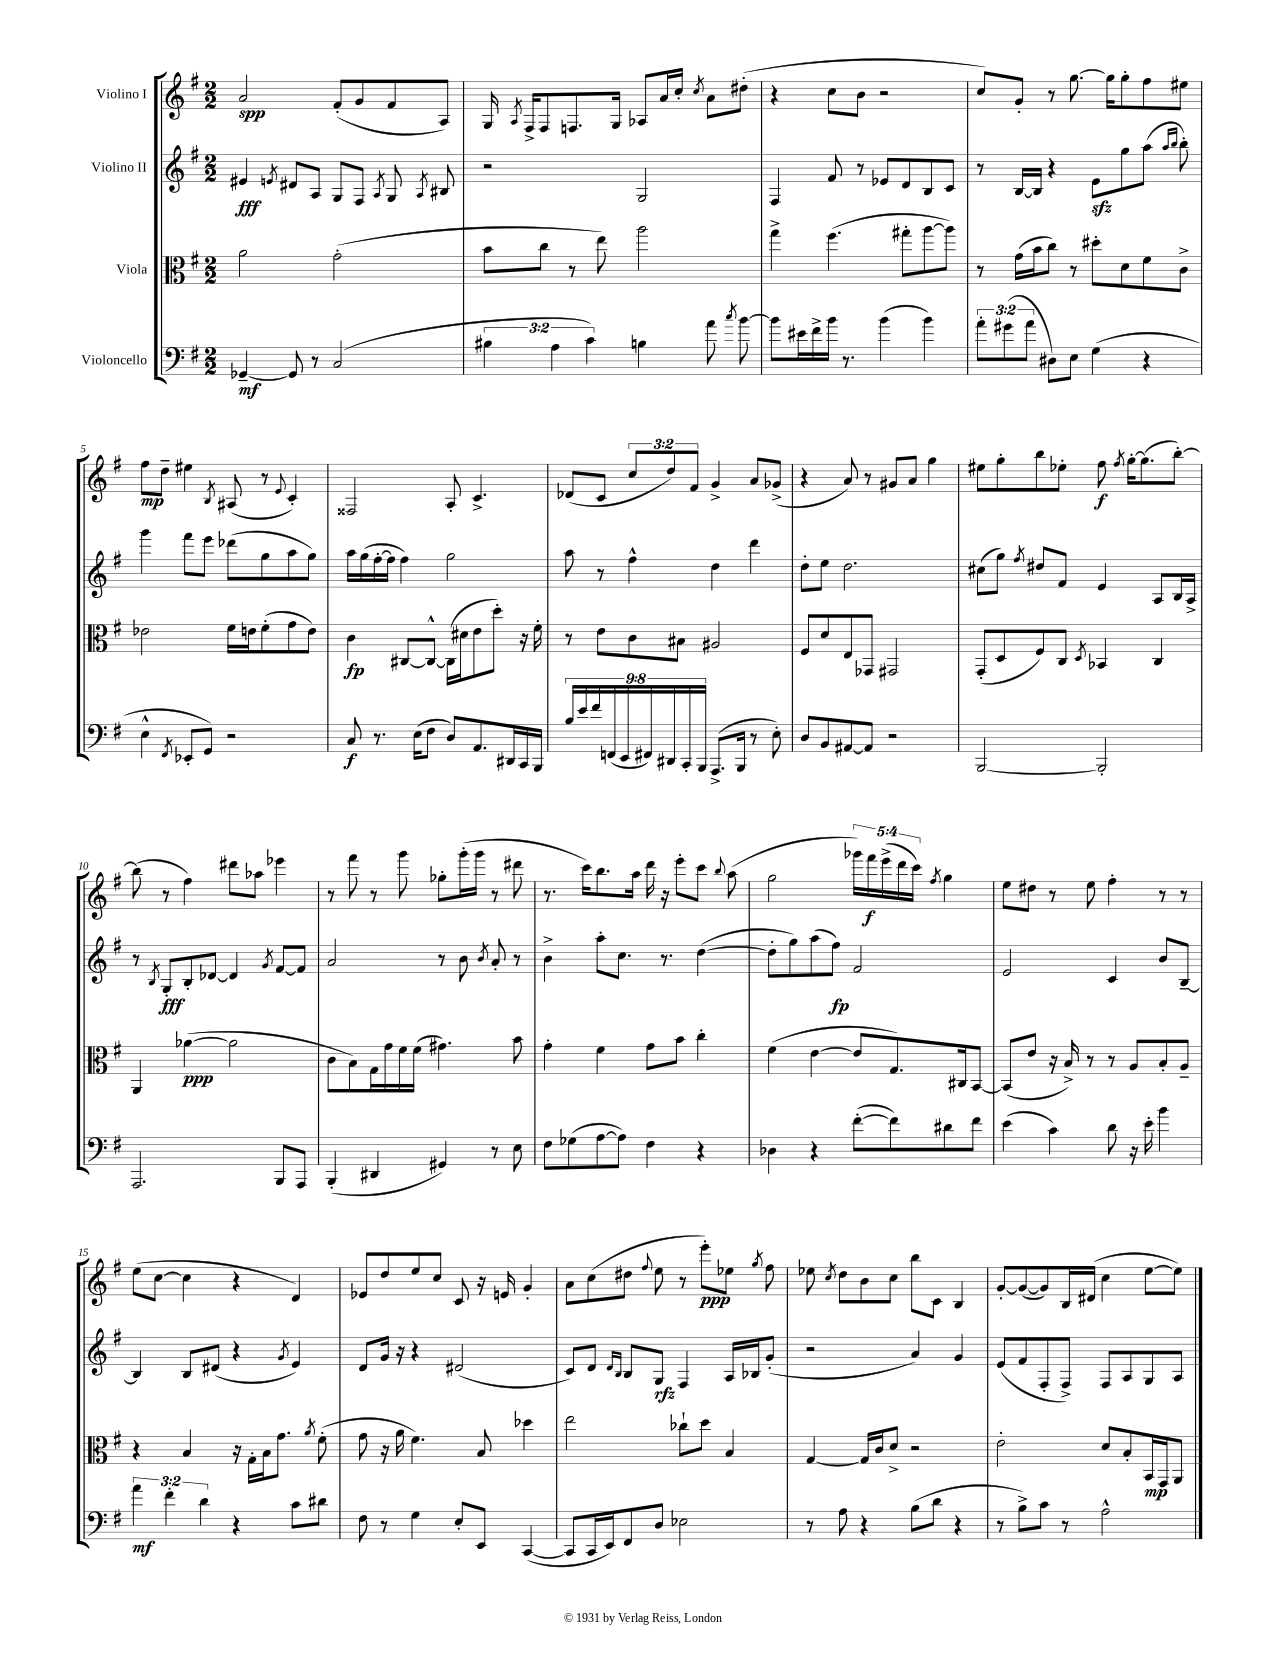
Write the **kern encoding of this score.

**kern	**dynam	**kern	**dynam	**kern	**dynam	**kern	**dynam
*part4	*part4	*part3	*part3	*part2	*part2	*part1	*part1
*staff4	*staff4	*staff3	*staff3	*staff2	*staff2	*staff1	*staff1
*I"Violoncello	*	*I"Viola	*	*I"Violino II	*	*I"Violino I	*
*clefF4	*	*clefC3	*	*clefG2	*	*clefG2	*
*k[f#]	*	*k[f#]	*	*k[f#]	*	*k[f#]	*
*M2/2	*	*M2/2	*	*M2/2	*	*M2/2	*
=1	=1	=1	=1	=1	=1	=1	=1
[4GG-X~/	mf	2a\	.	4e#X/	fff	2a/	spp
.	.	.	.	8qen/	.	.	.
8GG-/]	.	.	.	8d#X/L	.	.	.
8r	.	.	.	8A/J	.	.	.
(2C/	.	(2g'\	.	8G/L	.	(8f#'/L	.
.	.	.	.	8F#/J	.	8g/	.
.	.	.	.	8qA/	.	.	.
.	.	.	.	8G/	.	8f#/	.
.	.	.	.	8qA/	.	.	.
.	.	.	.	8B#X/	.	8A/J)	.
=2	=2	=2	=2	=2	=2	=2	=2
6B#X\	.	8b\L	.	2r	.	16G/	.
.	.	.	.	.	.	8qA/	.
.	.	.	.	.	.	16F#^/KL	.
.	.	8cc\J	.	.	.	8F#/	.
6A\	.	.	.	.	.	.	.
.	.	8r	.	.	.	8.Fn/	.
6c\)	.	.	.	.	.	.	.
.	.	8ee\)	.	.	.	.	.
.	.	.	.	.	.	16G/Jk	.
4Bn\	.	2aa\	.	2G/	.	8A-X/L	.
.	.	.	.	.	.	16a/L	.
.	.	.	.	.	.	16cc'/JJ	.
.	.	.	.	.	.	8qcc/	.
8a\	.	.	.	.	.	8a\L	.
8qcc/	.	.	.	.	.	.	.
[8b\	.	.	.	.	.	(8dd#X'\J	.
=3	=3	=3	=3	=3	=3	=3	=3
8b\L]	.	4gg^\	.	4F#/	.	4r	.
16e#X\L	.	.	.	.	.	.	.
16f#^\	.	.	.	.	.	.	.
16b\JJ	.	(4.ff#\	.	8f#/	.	8cc\L	.
8.r	.	.	.	.	.	.	.
.	.	.	.	8r	.	8b\J	.
(4b\	.	.	.	8e-X/L	.	2r	.
.	.	8gg#X'\L	.	8d/	.	.	.
4b\)	.	[8aa\	.	8B/	.	.	.
.	.	8aa\J])	.	8c/J	.	.	.
=4	=4	=4	=4	=4	=4	=4	=4
12a'\L	.	8r	.	8r	.	8cc/L)	.
(12g#X\	.	.	.	.	.	.	.
.	.	(16g\LL	.	[16B/LL	.	8g'/J	.
12a\J	.	.	.	.	.	.	.
.	.	16b\J	.	16B/JJ]	.	.	.
8D#X\L)	.	8cc\J)	.	4r	.	8r	.
8E\J	.	8r	.	.	.	[8.gg\	.
(4G\	.	8dd#X'\L	.	8ezz\L	.	.	.
.	.	.	.	.	.	16gg\KL]	.
.	.	8d\	.	8gg\	.	8gg'\	.
4r	.	8f#\	.	(8aa\J	.	8ff#\	.
.	.	.	.	16qqaa/LL	.	.	.
.	.	.	.	16qqbb/JJ	.	.	.
.	.	8c^\J	.	8bb'\)	.	8ee#X\J	.
!!LO:LB:g=z
=5	=5	=5	=5	=5	=5	=5	=5
4E^^\	.	2e-X\	.	4ggg\	.	8ff#\L	mp
.	.	.	.	.	.	8dd~\J	.
8qFF#/	.	.	.	.	.	.	.
8EE-X'/L	.	.	.	8fff#\L	.	4ee#X\	.
8GG/J)	.	.	.	8eee\J	.	.	.
.	.	.	.	.	.	8qB/	.
2r	.	16f#\LL	.	(8ddd-X\L	.	(8A#X/	.
.	.	16en\J	.	.	.	.	.
.	.	(8f#'\	.	8gg\	.	8r	.
.	.	.	.	.	.	8qqe/	.
.	.	8g\	.	8aa\	.	4c'/)	.
.	.	8e\J)	.	8gg\J)	.	.	.
=6	=6	=6	=6	=6	=6	=6	=6
8C/	f	4c\	fp	16aa\LL	.	2F##X/	.
.	.	.	.	(16gg\	.	.	.
8.r	.	.	.	[16ff#'\	.	.	.
.	.	.	.	16ff#\JJ]	.	.	.
.	.	[8C#X/L	.	4ff#\)	.	.	.
(16E\KL	.	.	.	.	.	.	.
8F#\J	.	8C#^^/J_	.	.	.	.	.
8D/L)	.	(16C#\LL]	.	2gg\	.	8A'/	.
.	.	16d#X\J	.	.	.	.	.
8.AA/	.	8e\	.	.	.	4.c^/	.
.	.	8dd'\J)	.	.	.	.	.
16DD#X/L	.	.	.	.	.	.	.
16CC/	.	16r	.	.	.	.	.
16BBB/JJ	.	16f#'\	.	.	.	.	.
=7	=7	=7	=7	=7	=7	=7	=7
18B/LL	.	8r	.	8aa\	.	(8d-X/L	.
18e/	.	.	.	.	.	.	.
18f#/	.	.	.	.	.	.	.
.	.	8e\L	.	8r	.	8c/J	.
(18FFn/	.	.	.	.	.	.	.
18EE/	.	.	.	.	.	.	.
.	.	8c\	.	4ff#^^\	.	12cc/L	.
18FF#X/)	.	.	.	.	.	.	.
18DD#X/	.	.	.	.	.	12dd/)	.
.	.	8B#X\J	.	.	.	.	.
18CC'/	.	.	.	.	.	.	.
.	.	.	.	.	.	12f#/J	.
18BBB/JJ	.	.	.	.	.	.	.
(8.AAA^/L	.	2A#X/	.	4dd\	.	4g^/	.
16BBB/Jk	.	.	.	.	.	.	.
8r	.	.	.	4ddd\	.	8a/L	.
8E'\)	.	.	.	.	.	(8g-X^/J	.
=8	=8	=8	=8	=8	=8	=8	=8
8D/L	.	8F#/L	.	8dd'\L	.	4r	.
8BB/	.	8d/	.	8ee\J	.	.	.
[8AA#X/	.	8E/	.	2.dd\	.	8a/)	.
8AA#/J]	.	8GG-X/J	.	.	.	8r	.
2r	.	2GG#X/	.	.	.	8g#X/L	.
.	.	.	.	.	.	8a/J	.
.	.	.	.	.	.	4gg\	.
=9	=9	=9	=9	=9	=9	=9	=9
[2BBB/	.	(8GG'/L	.	(8cc#X\L	.	8ee#X\L	.
.	.	8D/	.	8gg\J)	.	8gg'\	.
.	.	.	.	8qff#/	.	.	.
.	.	8F#/)	.	8dd#X/L	.	8bb\	.
.	.	8C/J	.	8f#/J	.	8ee-X'\J	.
.	.	8qD/	.	.	.	.	.
2BBB'/]	.	4BB-X/	.	4e/	.	8ff#\	f
.	.	.	.	.	.	8qff#/	.
.	.	.	.	.	.	[16gg'\KL	.
.	.	.	.	.	.	(8.gg\]	.
.	.	4C/	.	8A/L	.	.	.
.	.	.	.	16B/L	.	[8bb'\J)	.
.	.	.	.	16A^/JJ	.	.	.
!!LO:LB:g=z
=10	=10	=10	=10	=10	=10	=10	=10
2.AAA/	.	4AA/	.	8r	.	(8bb\]	.
.	.	.	.	8qB/	.	.	.
.	.	.	.	8G'/L	fff	8r	.
.	.	([4a-X\	ppp	8B'/	.	4ff#\)	.
.	.	.	.	[8d-X/J	.	.	.
.	.	2a-\]	.	4d-/]	.	8ddd#X\L	.
.	.	.	.	.	.	8aa-X\J	.
.	.	.	.	8qg/	.	.	.
8BBB/L	.	.	.	[8f#/L	.	4eee-X\	.
8AAA/J	.	.	.	8f#/J]	.	.	.
=11	=11	=11	=11	=11	=11	=11	=11
(4BBB'/	.	8c\L	.	2a/	.	8r	.
.	.	8B\)	.	.	.	8fff#\	.
4DD#X/	.	16G\L	.	.	.	8r	.
.	.	16g\	.	.	.	.	.
.	.	16f#\	.	.	.	8ggg\	.
.	.	(16f#\JJ	.	.	.	.	.
4GG#X/)	.	4.g#X\)	.	8r	.	8gg-X'\L	.
.	.	.	.	8b\	.	(16ggg'\L	.
.	.	.	.	.	.	16ggg\JJ	.
.	.	.	.	8qb/	.	.	.
8r	.	.	.	8a'/	.	8r	.
8E\	.	8b\	.	8r	.	8ddd#X\	.
=12	=12	=12	=12	=12	=12	=12	=12
8F#\L	.	4g'\	.	4b^\	.	8.r	.
(8G-X\	.	.	.	.	.	.	.
.	.	.	.	.	.	16ccc\KL)	.
[8A\	.	4f#\	.	8aa'\L	.	8.bb\	.
8A\J])	.	.	.	8.cc\J	.	.	.
.	.	.	.	.	.	16aa\Jk	.
4F#\	.	8g\L	.	.	.	16ddd\	.
.	.	.	.	8.r	.	16r	.
.	.	8b\J	.	.	.	8eee'\L	.
4r	.	4cc'\	.	([4dd\	.	8ccc\J	.
.	.	.	.	.	.	8qqbb/	.
.	.	.	.	.	.	(8aa\	.
=13	=13	=13	=13	=13	=13	=13	=13
4D-X\	.	(4f#\	.	8dd'\L]	.	2gg\	.
.	.	.	.	8gg\)	.	.	.
4r	.	[4e\	.	(8aa\	.	.	.
.	.	.	.	8ff#\J)	fp	.	.
([8f#'\L	.	8e/L]	.	2f#/	.	20ggg-X\LL)	.
.	.	.	.	.	.	20fff#\	f
.	.	.	.	.	.	(20eee^\	.
8f#\])	.	8.G/)	.	.	.	.	.
.	.	.	.	.	.	20ddd\	.
.	.	.	.	.	.	20ccc\JJ)	.
.	.	.	.	.	.	8qff#/	.
8d#X\	.	.	.	.	.	4gg\	.
.	.	16C#X/k	.	.	.	.	.
8f#\J	.	[8BB/J	.	.	.	.	.
=14	=14	=14	=14	=14	=14	=14	=14
(4e\	.	(8BB/L]	.	2e/	.	8ee\L	.
.	.	8e/J	.	.	.	8dd#X\J	.
4c\)	.	16r	.	.	.	8r	.
.	.	16B^/)	.	.	.	.	.
.	.	8r	.	.	.	8ee\	.
8d\	.	8r	.	4c/	.	4ff#'\	.
16r	.	8A/L	.	.	.	.	.
16e'\	.	.	.	.	.	.	.
4b\	.	8B'/	.	8b/L	.	8r	.
.	.	8A~/J	.	[8B~/J	.	8r	.
!!LO:LB:g=z
=15	=15	=15	=15	=15	=15	=15	=15
6a\	mf	4r	.	4B/]	.	(8ee\L	.
.	.	.	.	.	.	[8cc\J	.
6f#'\	.	.	.	.	.	.	.
.	.	4B/	.	8B/L	.	4cc\]	.
6d\	.	.	.	.	.	.	.
.	.	.	.	(8d#X/J	.	.	.
4r	.	16r	.	4r	.	4r	.
.	.	16G'\LL	.	.	.	.	.
.	.	16B\J	.	.	.	.	.
.	.	8.g\J	.	.	.	.	.
.	.	.	.	8qg/	.	.	.
8c\L	.	.	.	4e/)	.	4d/)	.
.	.	8qa/	.	.	.	.	.
8d#X\J	.	(8f#'\	.	.	.	.	.
=16	=16	=16	=16	=16	=16	=16	=16
8F#\	.	8g\	.	8d/L	.	8e-X/L	.
8r	.	16r	.	16g/Jk	.	8dd/	.
.	.	16a\	.	16r	.	.	.
4G\	.	4.f#\)	.	4r	.	8ee/	.
.	.	.	.	.	.	8cc/J	.
8E'/L	.	.	.	(2d#X/	.	8c/	.
8EE/J	.	8B/	.	.	.	16r	.
.	.	.	.	.	.	16en/	.
([4CC/	.	4dd-X\	.	.	.	4g'/	.
=17	=17	=17	=17	=17	=17	=17	=17
8CC/L]	.	2ee\	.	8c/L)	.	8a\L	.
16CC/L	.	.	.	8d/J	.	(8cc\	.
16EE/J)	.	.	.	.	.	.	.
.	.	.	.	16qqd/LL	.	.	.
.	.	.	.	16qqB/JJ	.	.	.
8FF#/	.	.	.	8B/L	.	8dd#X\J	.
.	.	.	.	.	.	8qqff#/	.
8D/J	.	.	.	8G/J	rfz	8ee\	.
2E-X\	.	8cc-X`\L	.	4F#/	.	8r	.
.	.	8dd\J	.	.	.	8eee'\L)	ppp
.	.	4B/	.	16A/LL	.	8ee-X\J	.
.	.	.	.	16B-X/J	.	.	.
.	.	.	.	.	.	8qgg/	.
.	.	.	.	(8g'/J	.	8ff#\	.
=18	=18	=18	=18	=18	=18	=18	=18
8r	.	[4G/	.	2r	.	8ee-X\	.
.	.	.	.	.	.	8qcc/	.
8A\	.	.	.	.	.	8dd\L	.
4r	.	16G/LL]	.	.	.	8b\	.
.	.	16c/J	.	.	.	.	.
.	.	8d^/J	.	.	.	8cc\J	.
(8B\L	.	2r	.	4a/)	.	8bb\L	.
8d\J	.	.	.	.	.	8c\J	.
4r	.	.	.	4g/	.	4B/	.
=19	=19	=19	=19	=19	=19	=19	=19
8r	.	2e'\	.	(8e/L	.	[8g'/L	.
8B^\L)	.	.	.	8f#/	.	(8g/_	.
8c\J	.	.	.	8F#'/	.	8g/])	.
8r	.	.	.	8F#^/J)	.	16B/L	.
.	.	.	.	.	.	(16d#X/JJ	.
2A^^\	.	8d/L	.	8F#/L	.	4cc\	.
.	.	8B'/	.	8A/	.	.	.
.	.	16BB/L	mp	8G/	.	[8ee\L	.
.	.	16GG/J	.	.	.	.	.
.	.	8AA/J	.	8A/J	.	8ee\J])	.
==	==	==	==	==	==	==	==
*-	*-	*-	*-	*-	*-	*-	*-
